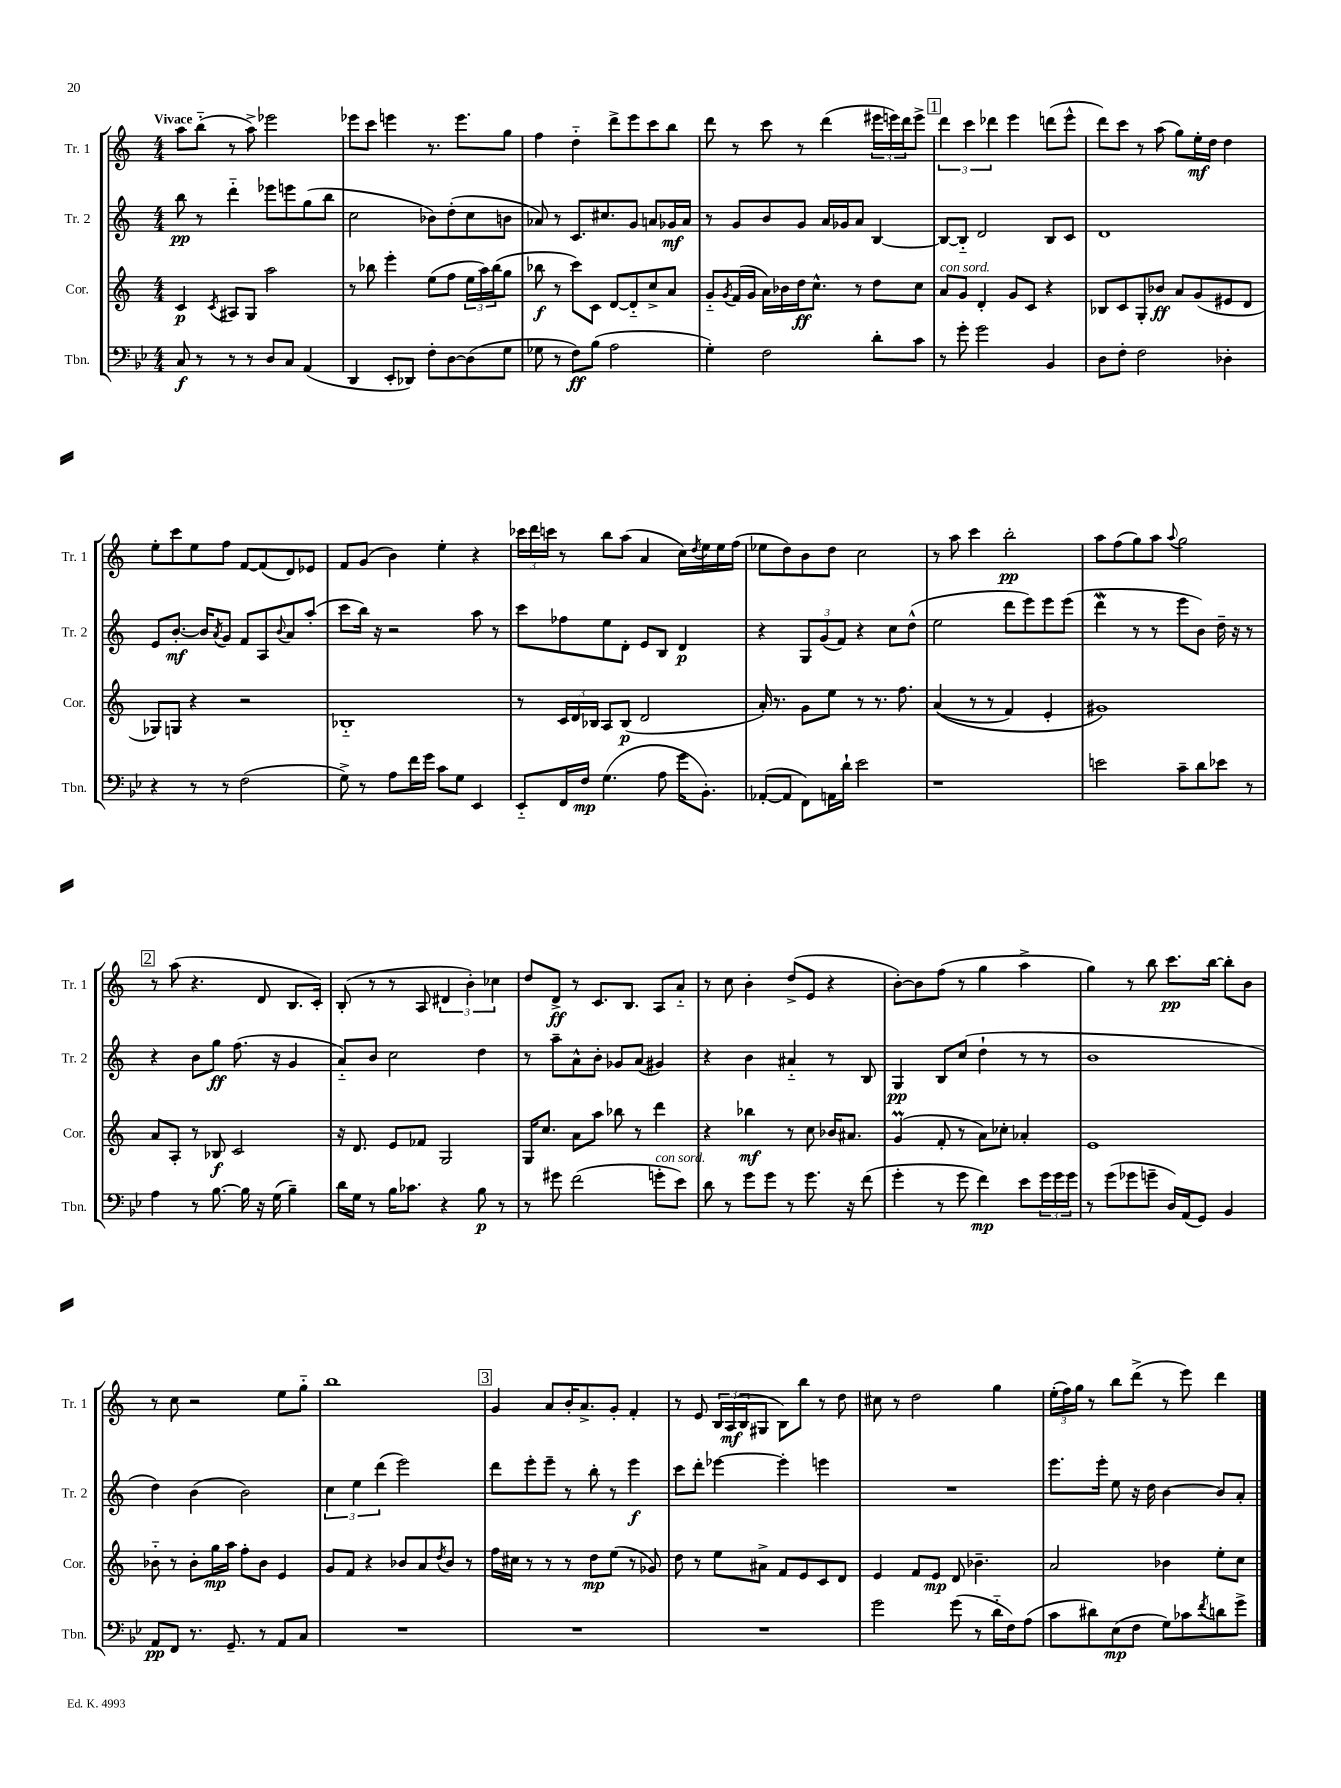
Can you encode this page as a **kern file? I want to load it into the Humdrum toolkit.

**kern	**kern	**kern	**kern
*staff4	*staff3	*staff2	*staff1
*clefF4	*clefG2	*clefG2	*clefG2
*k[b-e-]	*k[]	*k[]	*k[]
*M4/4	*M4/4	*M4/4	*M4/4
8C/	4c/	8bb\	8aa\L
8r	.	8r	(8bb'~\J
.	8qc/	.	.
8r	8A#/L	4ddd'~\	8r
8r	8G/J	.	8aa^\)
8D/L	2aa\	8eee-\L	2eee-\
8C/J	.	8eee\	.
(4AA/	.	(8gg\	.
.	.	8bb\J	.
=	=	=	=
4DD/	8r	2cc\	8eee-\L
.	8bb-\	.	8ccc\J
8EE-'/L	4eee'\	.	4eee\
8DD-/J)	.	.	.
8F'\L	(8ee\L	8b-\L)	8.r
[8D\	8ff\J	(8dd'\	.
.	.	.	8.eee\L
(8D\]	24ee\LL	8cc\	.
.	24aa\)	.	.
.	(24bb-\J	.	.
8G\J	8gg\J	8b\J	8gg\J
=	=	=	=
8G-\	8bb-\	8a-/)	4ff\
8r	8r	8r	.
8F\L)	8ccc\L)	8.c/L	4dd'~\
(8B-\J	8c\J	.	.
.	.	8.cc#/	.
2A\	[8d/L	.	8ddd^\L
.	8d'~/]	8g/J	8eee\
.	8cc^/	8a/L	8ccc\
.	8a/J	16g-/L	8bb\J
.	.	16a/JJ	.
=	=	=	=
4G'\)	8g'~/L	8r	8ddd\
.	8qg/	.	.
.	(16f/L	8g/L	8r
.	16g/JJ	.	.
2F\	16a\LL)	8b/	8ccc\
.	16b-\	.	.
.	16dd\J	8g/J	8r
.	8.cc^^\J	.	.
.	.	16a/LL	(4ddd\
.	.	16g-/J	.
.	8r	8a/J	.
8d'\L	8dd\L	[4B/	24eee#\LL
.	.	.	24eee\)
.	.	.	24ddd\J
8c\J	8cc\J	.	8eee^\J
=	=	=	=
8r	8a/L	8B/_L	6ddd\
8g'\	8g/J	8B'~/]J	.
.	.	.	6ccc\
2g\	4d'/	2d/	.
.	.	.	6ddd-\
.	8g/L	.	4eee\
.	8c/J	.	.
4BB-/	4r	8B/L	(8ddd\L
.	.	8c/J	8eee^^\J
=	=	=	=
8D\L	8B-/L	1d	8ddd\L)
8F'\J	8c/	.	8ccc\J
2F\	8G'/	.	8r
.	8b-/J	.	(8aa\
.	8a/L	.	8gg\L)
.	(8g/	.	16ee'\L
.	.	.	16dd\JJ
4D-'\	8e#/	.	4dd\
.	8d/J	.	.
=	=	=	=
4r	8G-/L)	8e/L	8ee'\L
.	8G/J	[8.b'/J	8ccc\
8r	4r	.	8ee\
.	.	16b/]LK	.
.	.	8qa/	.
8r	.	8g/J	8ff\J
(2F\	2r	8f/L	[8f/L
.	.	8A/	(8f/]
.	.	8qqb/	.
.	.	8a/	8d/)
.	.	(8aa'/J	8e-/J
=	=	=	=
8G^\)	1B-'~	8ccc\L	8f/L
8r	.	16bb\Jk)	(8g/J
.	.	16r	.
8A\L	.	2r	4b\)
16f\L	.	.	.
16g\JJ	.	.	.
8c\L	.	.	4ee'\
8G\J	.	.	.
4EE-/	.	8aa\	4r
.	.	8r	.
=	=	=	=
8EE-'~/L	8r	8ccc\L	24ccc-\LL
.	.	.	24ddd\
.	.	.	24ccc\JJ
16FF/L	24c/LL	8ff-\	8r
.	24d/	.	.
16F/JJ	.	.	.
.	24B-/JJ	.	.
(4.G\	8A/L	8ee\	8bb\L
.	(8B-/J	8d'\J	(8aa\J
.	2d/	8e/L	4a/
8A\	.	8B/J	.
16g\LK	.	4d/	16cc\LL)
.	.	.	8qdd/
8.BB-'\J)	.	.	16ee\
.	.	.	16ee\
.	.	.	(16ff\JJ
=	=	=	=
([8AA-'/L	16a'/)	4r	8ee-\L
.	8.r	.	.
8AA-/]J	.	.	8dd\)
8FF\L)	8g\L	12G/L	8b\
.	.	(12g/	.
16AA\L	8ee\J	.	8dd\J
.	.	12f/J)	.
16d`\JJ	.	.	.
2e-\	8r	4r	2cc\
.	8.r	.	.
.	.	8cc\L	.
.	8.ff\	.	.
.	.	(8dd^^\J	.
=	=	=	=
1r	&((4a/	2ee\	8r
.	.	.	8aa\
.	8r	.	4ccc\
.	8r	.	.
.	4f/)	8ddd\L	2bb'\
.	.	8eee\)	.
.	4e'/	8eee\	.
.	.	(8eee\J	.
=	=	=	=
2e\	1g#&)	4ddd\	8aa\L
.	.	.	(8ff\
.	.	8r	8gg\)
.	.	8r	8aa\J
.	.	.	8qqaa/
8c~\L	.	8eee\L	2gg\
8d\	.	8b\J)	.
8e-\J	.	16dd~\	.
.	.	16r	.
8r	.	8r	.
=	=	=	=
4A\	8a/L	4r	8r
.	8A'/J	.	(8aa\
8r	8r	8b\L	4.r
[8.B-\	8B-/	8gg\J	.
.	2c/	(8.ff\	.
16B-\]	.	.	.
16r	.	.	8d/
(16G\	.	16r	.
4B-~\)	.	4g/	8.B/L
.	.	.	16c'/Jk)
=	=	=	=
16d\LL	16r	8a'~/L)	(8B'/
16G\JJ	8.d/	.	.
8r	.	8b/J	8r
16B-\LK	8e/L	2cc\	8r
8.c-\J	.	.	.
.	8f-/J	.	8A/
4r	2G/	.	6d#/
.	.	.	6b'\)
8B-\	.	4dd\	.
.	.	.	6cc-\
8r	.	.	.
=	=	=	=
8r	16G/LK	8r	8dd/L
.	8.cc/J	.	.
8g#\	.	8aa~\L	8d^/J
(2f\	8a\L	8a^^\	8r
.	8aa\J	8b'\J	8.c/L
.	8bb-\	8g-/L	.
.	.	.	8.B/J
.	8r	(8a/J	.
8g'\L	4ddd\	4g#/)	8A/L
8e-\J)	.	.	8a'~/J
=	=	=	=
8d\	4r	4r	8r
8r	.	.	8cc\
8g\L	4bb-\	4b\	4b'\
8g\J	.	.	.
8r	8r	4a#'~/	(8dd^/L
8.g\	8cc\	.	8e/J
.	16b-/LK	8r	4r
16r	8.a#/J	.	.
(8f\	.	8B/	.
=	=	=	=
4g'\	(4g/	4G/	[8b'\L)
.	.	.	8b\]
8r	8f'/	8B/L	(8ff\J
8g\	8r	(8cc/J	8r
4f\)	8a\L)	4dd`\	4gg\
.	8cc-'\J	.	.
8e-\L	4a-'/	8r	4aa^\
24g\L	.	8r	.
24g\	.	.	.
24g\JJ	.	.	.
=	=	=	=
8r	1e	1b	4gg\)
(8g\L	.	.	.
8g-\	.	.	8r
8g~\J	.	.	8bb\
16D/LL)	.	.	8.ccc\L
(16AA/J	.	.	.
8GG/J)	.	.	.
.	.	.	[16bb\Jk
4BB-/	.	.	8bb'\]L
.	.	.	8b\J
=	=	=	=
8AA/L	8b-'~\	4dd\)	8r
8FF/J	8r	.	8cc\
8.r	8b-'\L	(4b\	2r
.	16gg\L	.	.
8.GG~/	16aa\JJ	.	.
.	8ff'\L	2b\)	.
8r	8b-\J	.	.
8AA/L	4e/	.	8ee\L
8C/J	.	.	8gg'~\J
=	=	=	=
1r	8g/L	6cc\	1bb
.	8f/J	.	.
.	.	6ee\	.
.	4r	.	.
.	.	(6ddd\	.
.	8b-/L	2eee\)	.
.	8a/	.	.
.	8qdd/	.	.
.	8b-/J	.	.
.	8r	.	.
=	=	=	=
1r	16ff\LL	8ddd\L	4g/
.	16cc#\JJ	.	.
.	8r	8eee'\	.
.	8r	8eee~\J	8a/L
.	8r	8r	16b'/K
.	.	.	8.a^/
.	8dd\L	8bb'\	.
.	(8ee\J	8r	8g'/J
.	8r	4eee\	4f'/
.	8g-/)	.	.
=	=	=	=
1r	8dd\	8ccc\L	8r
.	8r	8ddd'\J	8e/
.	8ee\L	[4eee-\	24B/LL
.	.	.	(24A/
.	.	.	24B/J
.	8a#^\J	.	8G#/J
.	8f/L	4eee-'\]	8B\L)
.	8e/	.	8bb\J
.	8c/	4eee\	8r
.	8d/J	.	8dd\
=	=	=	=
2g\	4e/	1r	8cc#\
.	.	.	8r
.	8f/L	.	2dd\
.	8e/J	.	.
(8g\	8d/	.	.
8r	4.b-~\	.	.
16d'~\LL	.	.	4gg\
16F\J)	.	.	.
(8A\J	.	.	.
=	=	=	=
8c\L	2a/	8.eee\L	(24ee'\LL
.	.	.	24ff\)
.	.	.	24gg\JJ
8d#\)	.	.	8r
.	.	16eee'\Jk	.
(8E-\	.	8ee\	8bb\L
8F\J	.	16r	(8ddd^\J
.	.	16dd\	.
8G\L)	4b-\	[4b\	8r
8c-\	.	.	8eee\)
8qf/	.	.	.
8d\	8ee'\L	8b/]L	4ddd\
8g^\J	8cc\J	8a'/J	.
==	==	==	==
*-	*-	*-	*-
